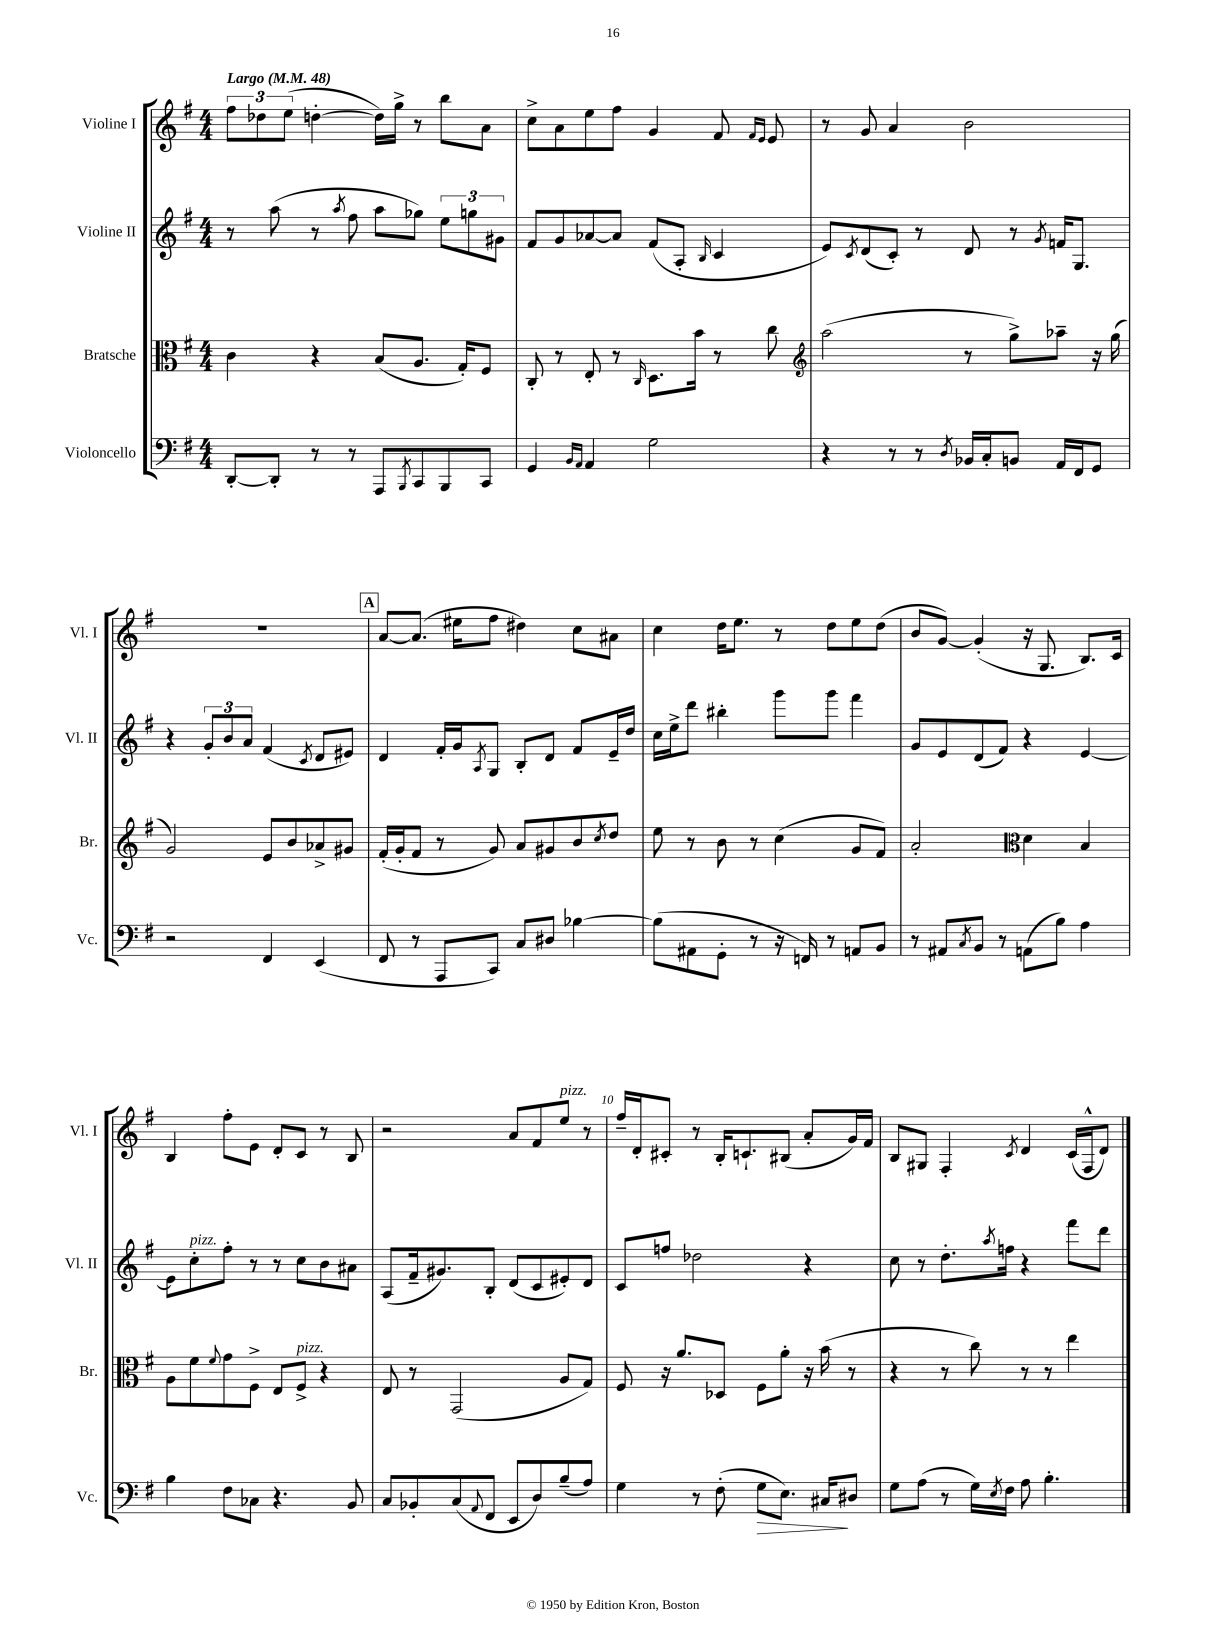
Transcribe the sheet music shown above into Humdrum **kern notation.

**kern	**kern	**kern	**kern
*staff4	*staff3	*staff2	*staff1
*clefF4	*clefC3	*clefG2	*clefG2
*k[f#]	*k[f#]	*k[f#]	*k[f#]
*M4/4	*M4/4	*M4/4	*M4/4
*MM48	*MM48	*MM48	*MM48
[8DD'	4c	8r	12ff#
.	.	.	12dd-
8DD']	.	(8aa	.
.	.	.	(12ee
8r	4r	8r	[4dd'
.	.	8qaa	.
8r	.	8ff#	.
8AAA	(8B	8aa	16dd])
.	.	.	16gg^
8qBBB	.	.	.
8CC	8.A	8gg-)	8r
8BBB	.	12ee	8bb
.	16G')	.	.
.	.	12gg	.
8CC	8F#	.	8a
.	.	12g#	.
=	=	=	=
4GG	8C'	8f#	8cc^
.	8r	8g	8a
16qqBB	.	.	.
16qqAA	.	.	.
4AA	8E'	[8a-	8ee
.	8r	8a-]	8ff#
.	16qqC	.	.
2G	8.D	(8f#	4g
.	.	8A'	.
.	16b	.	.
.	.	16qqB	.
.	8r	4c	8f#
.	.	.	16qqf#
.	.	.	16qqe
.	8cc	.	8e
=	=	=	=
*	*clefG2	*	*
4r	(2aa	8e)	8r
.	.	8qc	.
.	.	(8d	8g
8r	.	8c')	4a
8r	.	8r	.
8qD	.	.	.
16BB-	8r	8d	2b
16C'	.	.	.
8BB	8gg^)	8r	.
.	.	8qg	.
16AA	8aa-~	16f	.
16FF#	.	8.G	.
8GG	16r	.	.
.	(16gg	.	.
=	=	=	=
2r	2g)	4r	1r
.	.	12g'	.
.	.	12b	.
.	.	12a	.
4FF#	8e	(4f#	.
.	8b	.	.
.	.	8qc	.
(4EE	8a-^	8d	.
.	8g#	8e#)	.
=	=	=	=
8FF#	(16f#'	4d	[8a
.	16g'	.	.
8r	8f#	.	(8.a]
8AAA	8r	16f#'	.
.	.	16g	16ee#
.	.	8qA	.
8CC)	8g)	8G	8ff#
8C	8a	8B'	4dd#)
8D#	8g#	8d	.
[4B-	8b	8f#	8cc
.	8qcc	.	.
.	8dd	16e~	8a#
.	.	16dd	.
=	=	=	=
(8B-]	8ee	16cc	4cc
.	.	16ee^	.
8AA#	8r	8ddd	.
8GG'	8b	4bb#'	16dd
.	.	.	8.ee
8r	8r	.	.
16r	(4cc	8ggg	8r
16FF)	.	.	.
8r	.	8ggg	8dd
8AA	8g	4fff#	8ee
8BB	8f#)	.	(8dd
=	=	=	=
8r	2a'	8g	8b
8AA#	.	8e	[8g)
8qC	.	.	.
8BB	.	(8d	(4g']
8r	.	8f#)	.
*	*clefC3	*	*
(8AA	4d	4r	16r
.	.	.	8.G
8B)	.	.	.
4A	4B	[4e	8.B)
.	.	.	16c
=	=	=	=
4B	8A	8e]	4B
.	8f#	8cc'	.
.	8qqf#	.	.
8F#	8g	8ff#'	8ff#'
8C-	8F#^	8r	8e
4.r	8E	8r	8d'
.	8F#^	8cc	8c
.	4r	8b	8r
8BB	.	8a#	8B
=	=	=	=
8C	8E	(8A	2r
8BB-'	8r	16f#~	.
.	.	8.g#)	.
(8C	(2GG	.	.
8qqAA	.	.	.
8FF#	.	8B'	.
8EE	.	(8d	8a
8D)	.	8c	8f#
(8B~	8A	8e#')	8ee
8A)	8G)	8d	8r
=	=	=	=
4G	8F#	8c	16ff#~
.	.	.	16d'
.	16r	8ff	8c#'
.	8.a	.	.
8r	.	2dd-	8r
(8F#'	8D-	.	16B'
.	.	.	8.c`
8G	8F#	.	.
8.E)	8a'	.	(8B#
.	16r	4r	8a'
16C#	(16b	.	.
8D#	8r	.	16g)
.	.	.	16f#
=	=	=	=
8G	4r	8cc	8B
(8A	.	8r	8G#
8r	8r	8.dd'	4F#'
16G)	8cc)	.	.
8qE	.	8qaa	.
16F#	.	16ff	.
.	.	.	8qc
8A	8r	4r	4d
4.B'	8r	.	.
.	4ee	8fff#	(16c
.	.	.	16F#^^
.	.	8ddd	8d)
==	==	==	==
*-	*-	*-	*-
